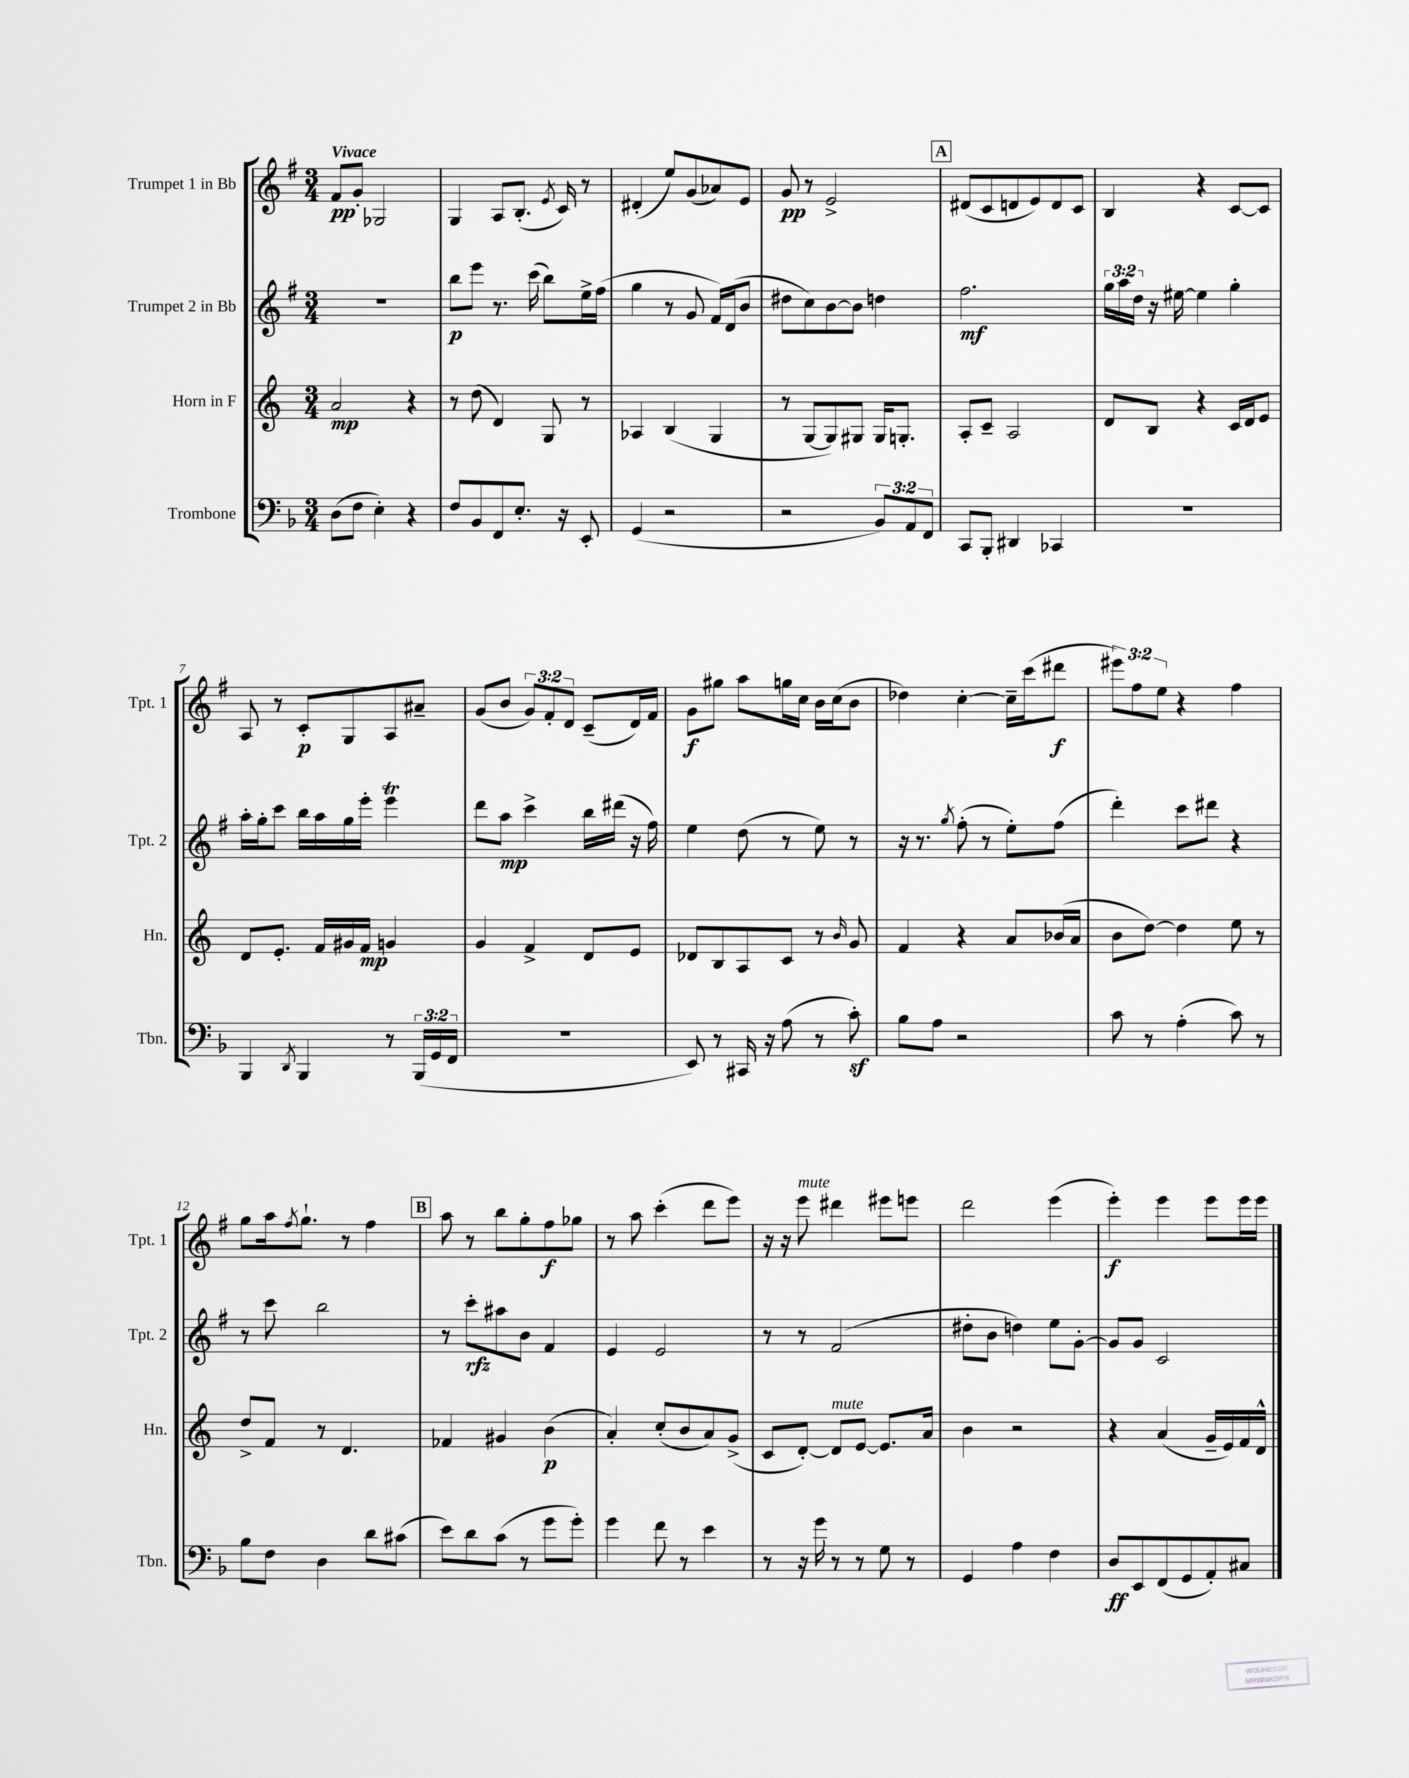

**kern	**dynam	**kern	**dynam	**kern	**dynam	**kern	**dynam
*part4	*part4	*part3	*part3	*part2	*part2	*part1	*part1
*staff4	*staff4	*staff3	*staff3	*staff2	*staff2	*staff1	*staff1
*I"Trombone	*	*I"Horn in F	*	*I"Trumpet 2 in Bb	*	*I"Trumpet 1 in Bb	*
*I'Tbn.	*	*I'Hn.	*	*I'Tpt. 2	*	*I'Tpt. 1	*
*clefF4	*	*clefG2	*	*clefG2	*	*clefG2	*
*k[b-]	*	*k[]	*	*k[f#]	*	*k[f#]	*
*M3/4	*	*M3/4	*	*M3/4	*	*M3/4	*
=1	=1	=1	=1	=1	=1	=1	=1
!	!	!	!	!	!	!LO:TX:a:B:t=Vivace	!
(8D\L	.	2a/	mp	2.r	.	8f#/L	pp
8F\J	.	.	.	.	.	8g'/J	.
4E'\)	.	.	.	.	.	2G-X/	.
4r	.	4r	.	.	.	.	.
=2	=2	=2	=2	=2	=2	=2	=2
8F/L	.	8r	.	8bb\L	p	4G/	.
8BB-/	.	(8dd\	.	8eee\J	.	.	.
8FF/	.	4d/)	.	8.r	.	8A/L	.
8.E'/J	.	.	.	.	.	(8.B'/J	.
.	.	.	.	(16ccc\	.	.	.
.	.	8G/	.	8bb\L)	.	.	.
.	.	.	.	.	.	8qe/	.
16r	.	.	.	.	.	16c/)	.
8EE'/	.	8r	.	16ee^\L	.	8r	.
.	.	.	.	(16ff#\JJ	.	.	.
=3	=3	=3	=3	=3	=3	=3	=3
(4GG/	.	4A-X/	.	4gg\	.	(4d#X'/	.
2r	.	(4B/	.	8r	.	8ee/L)	.
.	.	.	.	8g/	.	(8g/	.
.	.	4G/	.	16f#/LL)	.	8a-X/)	.
.	.	.	.	(16d/J	.	.	.
.	.	.	.	8b/J	.	8e/J	.
=4	=4	=4	=4	=4	=4	=4	=4
2r	.	8r	.	8dd#X\L	.	8g/	pp
.	.	[8G/L	.	8cc\)	.	8r	.
.	.	8G/])	.	[8b\	.	2e^/	.
.	.	8G#X/J	.	8b\J]	.	.	.
12BB-/L)	.	16G#/KL	.	4ddn\	.	.	.
.	.	8.Gn'/J	.	.	.	.	.
12AA/	.	.	.	.	.	.	.
12FF/J	.	.	.	.	.	.	.
!!LO:REH:place=s1:t=A
=5	=5	=5	=5	=5	=5	=5	=5
8CC/L	.	8A'/L	.	2.ff#\	mf	(8d#X/L	.
8BBB-'/J	.	8c~/J	.	.	.	8c/	.
4DD#X/	.	2A/	.	.	.	8dn/	.
.	.	.	.	.	.	8e/)	.
4CC-X/	.	.	.	.	.	8d/	.
.	.	.	.	.	.	8c/J	.
=6	=6	=6	=6	=6	=6	=6	=6
2.r	.	8d/L	.	24gg\LL	.	4B/	.
.	.	.	.	24aa\	.	.	.
.	.	.	.	24dd\JJ	.	.	.
.	.	8B/J	.	16r	.	.	.
.	.	.	.	[16ee#X\	.	.	.
.	.	4r	.	4ee#\]	.	4r	.
.	.	16c/LL	.	4gg'\	.	[8c/L	.
.	.	16d/J	.	.	.	.	.
.	.	8e/J	.	.	.	8c/J]	.
!!LO:LB:g=z
=7	=7	=7	=7	=7	=7	=7	=7
4BBB-/	.	8d/L	.	16aa'\LL	.	8A/	.
.	.	.	.	16gg'\J	.	.	.
.	.	8.e'/J	.	8ccc\J	.	8r	.
8qDD/	.	.	.	.	.	.	.
4BBB-/	.	.	.	16bb\LL	.	8c'/L	p
.	.	16f/LL	.	16aa\	.	.	.
.	.	16g#X/	.	16gg\	.	8G/	.
.	.	16f/JJ	mp	16eee'\JJ	.	.	.
8r	.	4gn/	.	4eeeT\	.	8A/	.
(24BBB-/LL	.	.	.	.	.	8a#X~/J	.
24GG/	.	.	.	.	.	.	.
24FF/JJ	.	.	.	.	.	.	.
=8	=8	=8	=8	=8	=8	=8	=8
2.r	.	4g/	.	8ddd\L	.	(8g/L	.
.	.	.	.	8aa\J	mp	8b/J	.
.	.	4f^/	.	4ccc^\	.	12g/L)	.
.	.	.	.	.	.	12f#'/	.
.	.	.	.	.	.	12d/J	.
.	.	8d/L	.	16bb\LL	.	(8c~/L	.
.	.	.	.	(16ddd#X\JJ	.	.	.
.	.	8e/J	.	16r	.	16d/L)	.
.	.	.	.	16ff#\)	.	16f#/JJ	.
=9	=9	=9	=9	=9	=9	=9	=9
8EE/)	.	8d-X/L	.	4ee\	.	8g\L	f
8r	.	8B/	.	.	.	8gg#X\J	.
16CC#X/	.	8A/	.	(8dd\	.	8aa\L	.
16r	.	.	.	.	.	.	.
(8A\	.	8c/J	.	8r	.	16ggn\L	.
.	.	.	.	.	.	16cc\JJ	.
8r	.	8r	.	8ee\)	.	16b\LL	.
.	.	.	.	.	.	(16cc\J	.
.	.	16qqb/	.	.	.	.	.
8cz'\)	.	8g/	.	8r	.	8b\J	.
=10	=10	=10	=10	=10	=10	=10	=10
8B-\L	.	4f/	.	16r	.	4dd-X\)	.
.	.	.	.	8.r	.	.	.
8A\J	.	.	.	.	.	.	.
.	.	.	.	8qgg/	.	.	.
2r	.	4r	.	(8ff#'\	.	[4cc'\	.
.	.	.	.	8r	.	.	.
.	.	8a/L	.	8ee'\L)	.	16cc~\LL]	.
.	.	.	.	.	.	(16ccc\J	.
.	.	(16b-X/L	.	(8ff#\J	.	8ddd#X\J	f
.	.	16a/JJ	.	.	.	.	.
=11	=11	=11	=11	=11	=11	=11	=11
8c\	.	8b\L	.	4ddd'\)	.	12eee#X\L)	.
.	.	.	.	.	.	12ff#\	.
8r	.	[8dd\J)	.	.	.	.	.
.	.	.	.	.	.	12ee\J	.
(4A'\	.	4dd\]	.	8ccc\L	.	4r	.
.	.	.	.	8ddd#X\J	.	.	.
8c\)	.	8ee\	.	4r	.	4ff#\	.
8r	.	8r	.	.	.	.	.
!!LO:LB:g=z
=12	=12	=12	=12	=12	=12	=12	=12
8B-\L	.	8dd^/L	.	8r	.	8gg\L	.
8F\J	.	8f/J	.	8ccc\	.	16aa\k	.
.	.	.	.	.	.	8qff#/	.
.	.	.	.	.	.	8.gg`\J	.
4D\	.	8r	.	2bb\	.	.	.
.	.	4.d/	.	.	.	8r	.
8d\L	.	.	.	.	.	4ff#\	.
(8c#X\J	.	.	.	.	.	.	.
!!LO:REH:place=s1:t=B
=13	=13	=13	=13	=13	=13	=13	=13
8e\L)	.	4f-X/	.	8r	.	8aa\	.
8d\	.	.	.	8ccc'\L	rfz	8r	.
(8c\J	.	4g#X/	.	8aa#X\	.	8bb\L	.
8r	.	.	.	8b\J	.	8gg'\	.
8g\L	.	(4b\	p	4f#/	.	8ff#\	f
8g'\J)	.	.	.	.	.	8gg-X\J	.
=14	=14	=14	=14	=14	=14	=14	=14
4g\	.	4a'/)	.	4e/	.	8r	.
.	.	.	.	.	.	8aa\	.
8f\	.	(8cc'/L	.	2e/	.	(4ccc'\	.
8r	.	8b/	.	.	.	.	.
4e\	.	8a/)	.	.	.	8ddd\L	.
.	.	(8g^/J	.	.	.	8eee\J)	.
=15	=15	=15	=15	=15	=15	=15	=15
8r	.	8c/L	.	8r	.	16r	.
.	.	.	.	.	.	16r	.
!	!	!	!	!	!	!LO:TX:a:i:t=mute	!
16r	.	[8d'/J)	.	8r	.	8eee\	.
16g\	.	.	.	.	.	.	.
!	!	!LO:TX:a:i:t=mute	!	!	!	!	!
8r	.	8d/L]	.	(2f#/	.	4ddd#X\	.
8r	.	[8e/J	.	.	.	.	.
8G\	.	8.e/L]	.	.	.	8eee#X\L	.
8r	.	.	.	.	.	8eeen\J	.
.	.	16a/Jk	.	.	.	.	.
=16	=16	=16	=16	=16	=16	=16	=16
4GG/	.	4b\	.	8dd#X'\L	.	2ddd\	.
.	.	.	.	8b\J	.	.	.
4A\	.	2r	.	4ddn\)	.	.	.
4F\	.	.	.	8ee\L	.	(4eee\	.
.	.	.	.	[8g'\J	.	.	.
=17	=17	=17	=17	=17	=17	=17	=17
8D/L	ff	4r	.	8g/L]	.	4eee'\)	f
8EE/	.	.	.	8g/J	.	.	.
(8FF/	.	(4a/	.	2c/	.	4eee\	.
8GG/	.	.	.	.	.	.	.
8AA'/)	.	16g~/LL	.	.	.	8eee\L	.
.	.	16e/)	.	.	.	.	.
8C#X/J	.	16f/	.	.	.	16eee\L	.
.	.	16d^^/JJ	.	.	.	16eee\JJ	.
==	==	==	==	==	==	==	==
*-	*-	*-	*-	*-	*-	*-	*-
